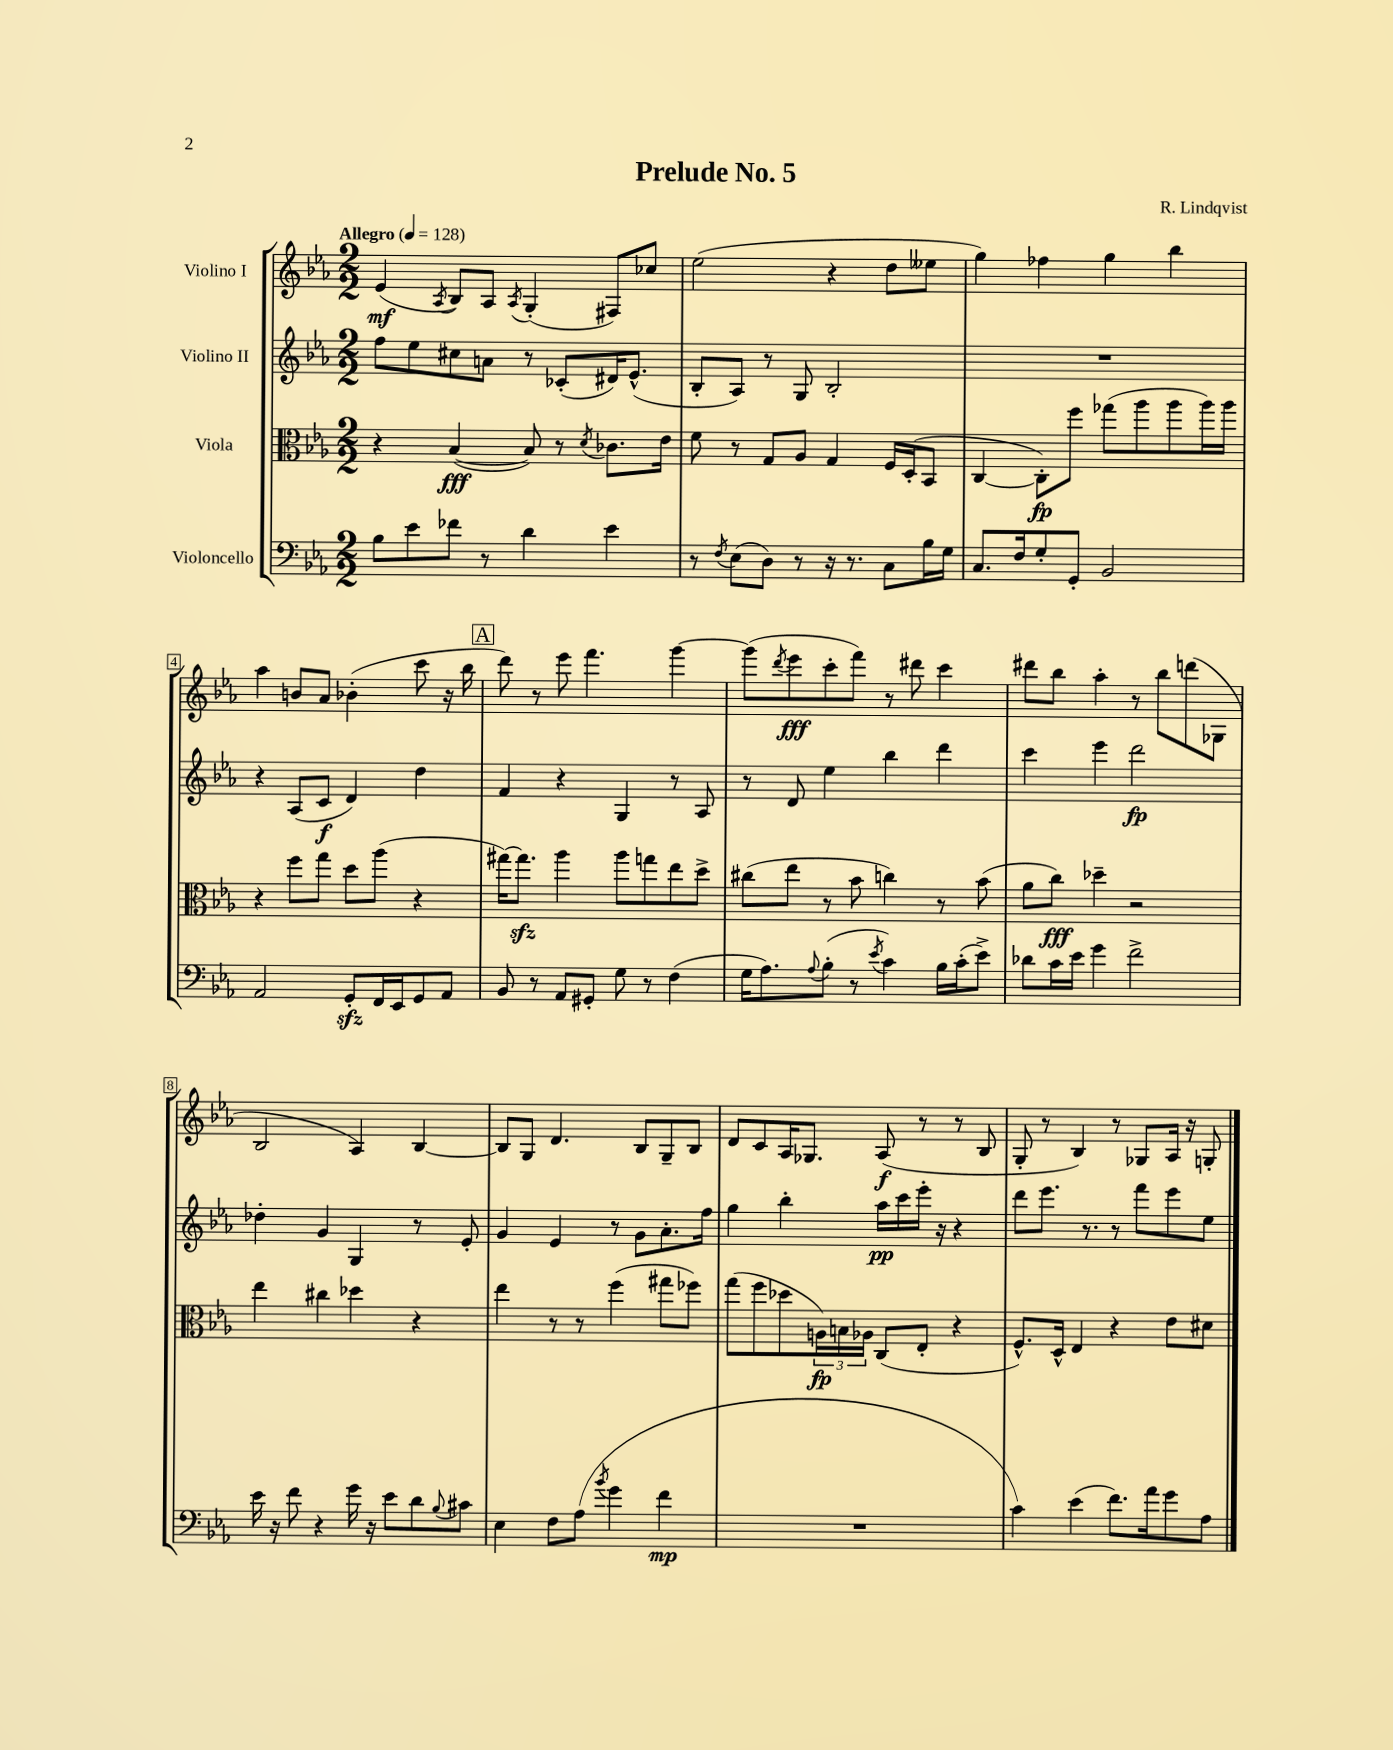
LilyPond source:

\header { title = "Prelude No. 5" composer = "R. Lindqvist" }
<<
\new StaffGroup <<
\new Staff = "s0" \with { instrumentName = "Violino I" } {
    \clef treble \key ees \major \numericTimeSignature \time 2/2 \tempo "Allegro" 4 = 128
    ees'4\mf( \acciaccatura { aes8 } bes8) aes8 \acciaccatura { aes8 } g4-.( fis8) ces''8 |
    ees''2( r4 d''8 eeses''8 |
    g''4) fes''4 g''4 bes''4 |
    aes''4 b'8 aes'8 bes'4-.( c'''8 r16 bes''16 |
    \mark \markup { \box "A" } d'''8) r8 ees'''8 f'''4. g'''4~ |
    g'''8( \acciaccatura { d'''8 } ees'''8\fff c'''8-. f'''8) r8 dis'''8 c'''4 |
    dis'''8 bes''8 aes''4-. r8 bes''8 d'''8( ges8 |
    bes2 aes4) bes4~ |
    bes8 g8 d'4. bes8 g8-- bes8 |
    d'8 c'8 aes16 ges8. aes8\f( r8 r8 bes8 |
    g8-. r8 bes4) r8 ges8 aes16 r16 g8-. \bar "|." |
}
\new Staff = "s1" \with { instrumentName = "Violino II" } {
    \clef treble \key ees \major \numericTimeSignature \time 2/2
    f''8 ees''8 cis''8 a'8 r8 ces'8-.( dis'16) ees'8.-^( |
    bes8-. aes8) r8 g8 bes2-. |
    R1 |
    r4 aes8( c'8\f d'4) d''4 |
    \mark \markup { \box "A" } f'4 r4 g4 r8 aes8 |
    r8 d'8 ees''4 bes''4 d'''4 |
    c'''4 ees'''4 d'''2\fp |
    des''4-. g'4 g4 r8 ees'8-. |
    g'4 ees'4 r8 g'8 aes'8.-. f''16 |
    g''4 bes''4-. aes''16\pp c'''16 ees'''16-. r16 r4 |
    d'''8 ees'''8. r8. r8 f'''8 ees'''8 ees''8 \bar "|." |
}
\new Staff = "s2" \with { instrumentName = "Viola" } {
    \clef alto \key ees \major \numericTimeSignature \time 2/2
    r4 bes4~\fff( bes8) r8 \acciaccatura { d'8 } ces'8. ees'16 |
    f'8 r8 g8 aes8 g4 f16 d16-.( bes,8 |
    c4~ c8-.\fp) f''8 ges''8( aes''8 aes''8 aes''16) aes''16 |
    r4 f''8 g''8 d''8 aes''8( r4 |
    \mark \markup { \box "A" } gis''16~) gis''8.\sfz aes''4 aes''8 g''8 ees''8 d''8-> |
    cis''8( ees''8 r8 bes'8 c''4) r8 bes'8( |
    aes'8 c''8\fff) des''4-- r2 |
    ees''4 cis''4 des''4 r4 |
    ees''4 r8 r8 f''4( gis''8 fes''8) |
    g''8( f''8 des''8 \tuplet 3/2 { a16\fp) b16 aes16 } c8( ees8-. r4 |
    f8.-^) d16-^ ees4 r4 ees'8 dis'8 \bar "|." |
}
\new Staff = "s3" \with { instrumentName = "Violoncello" } {
    \clef bass \key ees \major \numericTimeSignature \time 2/2
    bes8 ees'8 fes'8 r8 d'4 ees'4 |
    r8 \acciaccatura { f8 } ees8( d8) r8 r16 r8. c8 bes16 g16 |
    c8. f16 g8-. g,8-. bes,2 |
    aes,2 g,8-.\sfz f,16 ees,16 g,8 aes,8 |
    \mark \markup { \box "A" } bes,8 r8 aes,8 gis,8-. g8 r8 f4( |
    g16 aes8.) \appoggiatura { aes8 } bes8-.( r8 \acciaccatura { ees'8 } c'4) bes16 c'16-.( ees'8->) |
    des'8 c'16 ees'16 g'4 f'2-> |
    ees'16 r16 f'8 r4 g'16 r16 ees'8 d'8 \appoggiatura { bes8 } cis'8 |
    ees4 f8 aes8( \acciaccatura { bes'8 } g'4 f'4\mp |
    R1 |
    c'4) ees'4( f'8.) aes'16 g'8 aes8 \bar "|." |
}
>>
>>
\layout { \context { \Score \override BarNumber.stencil = #(make-stencil-boxer 0.1 0.3 ly:text-interface::print) } }
